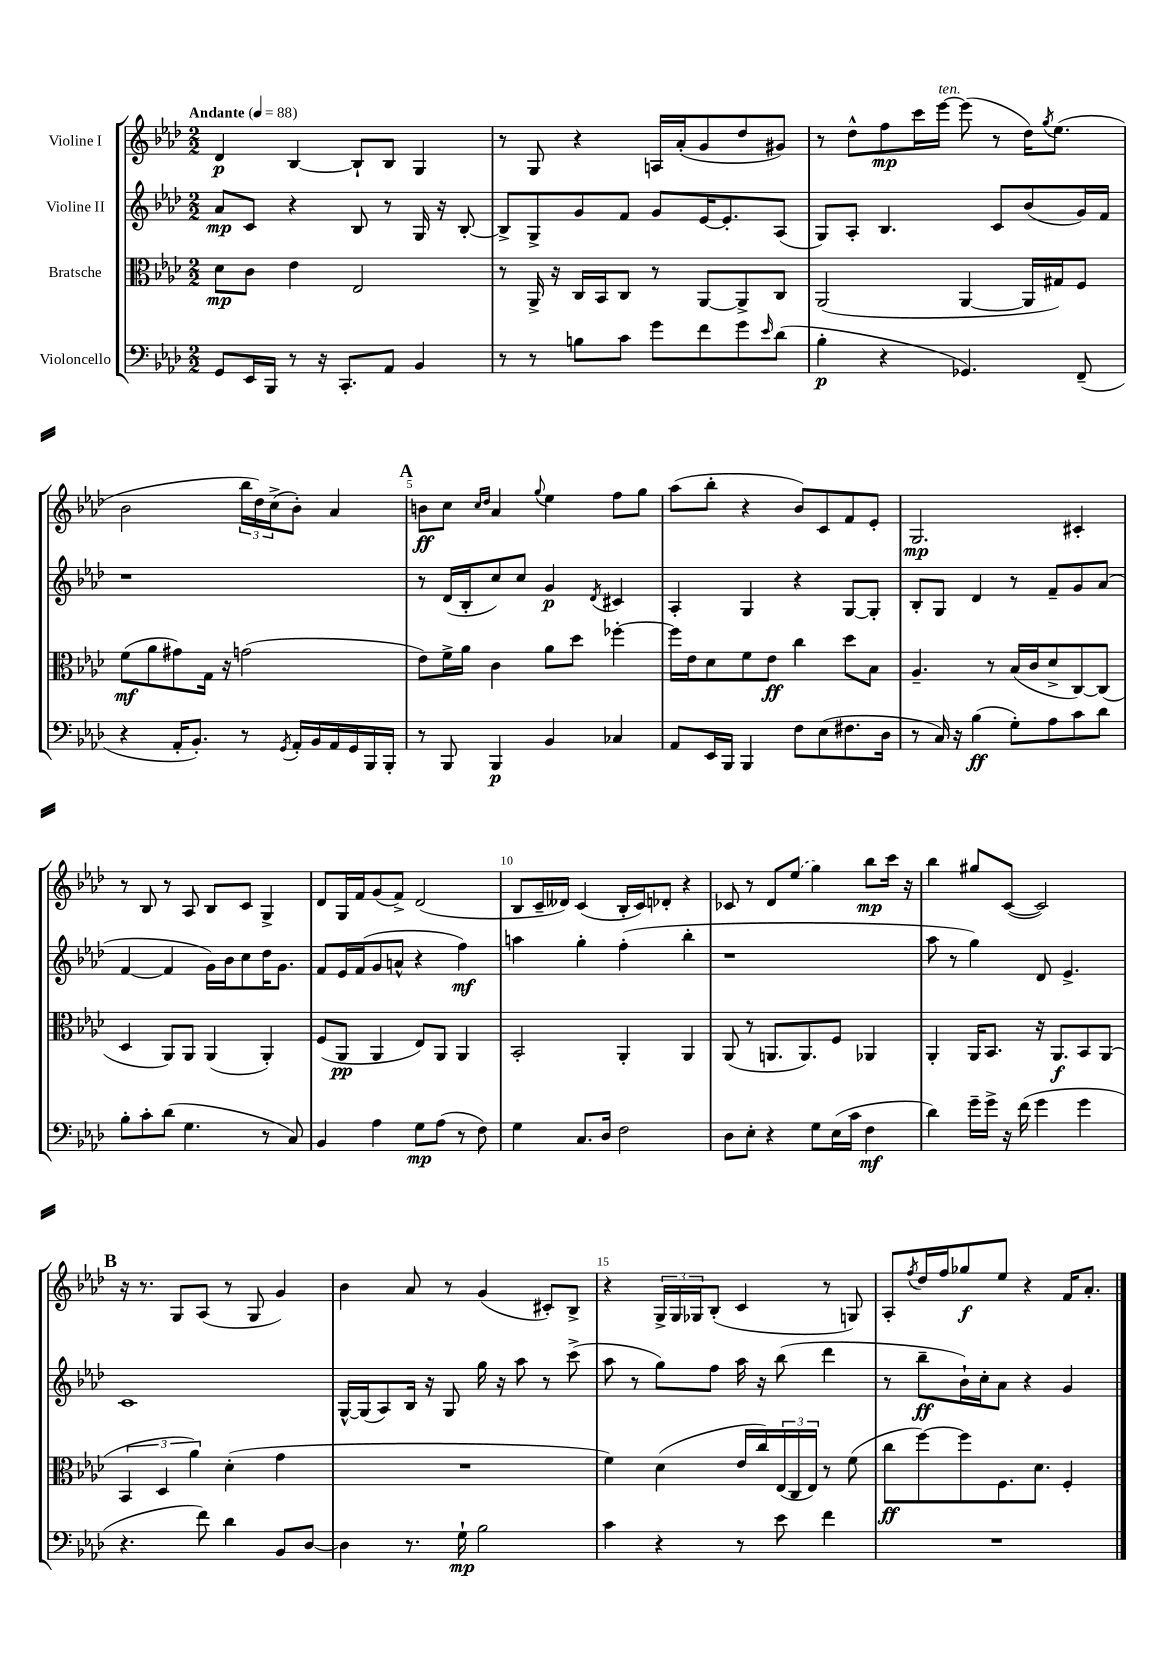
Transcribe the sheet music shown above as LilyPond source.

<<
\new StaffGroup <<
\new Staff = "s0" \with { instrumentName = "Violine I" } {
    \clef treble \key aes \major \numericTimeSignature \time 2/2 \tempo "Andante" 4 = 88
    des'4\p bes4~ bes8-! bes8 g4 |
    r8 g8 r4 a16 aes'16-.( g'8 des''8 gis'8) |
    r8 des''8-^ f''8\mp c'''16 ees'''16~^\markup { \italic "ten." } ees'''8( r8 des''16) \acciaccatura { g''8 } ees''8.( |
    bes'2 \tuplet 3/2 { bes''16 des''16) c''16->( } bes'8-.) aes'4 |
    \mark \markup { \bold "A" } b'8\ff c''8 \grace { c''16 des''16 } aes'4 \appoggiatura { g''8 } ees''4 f''8 g''8 |
    aes''8( bes''8-. r4 bes'8) c'8 f'8 ees'8-. |
    g2.\mp cis'4-. |
    r8 bes8 r8 aes8 bes8 c'8 g4-> |
    des'8 g16 f'16 g'8( f'8->) des'2( |
    bes8 c'16-- deses'16) c'4( bes16-. c'16) des'8-. r4 |
    ces'8 r8 des'8 \once \slurDashed ees''8( g''4) bes''8\mp c'''16 r16 |
    bes''4 gis''8 c'8~( c'2) |
    \mark \markup { \bold "B" } r16 r8. g8 aes8( r8 g8 g'4) |
    bes'4 aes'8 r8 g'4( cis'8-.) bes8-> |
    r4 \tuplet 3/2 { g16-> g16 ges16 } bes8-.( c'4 r8 g8) |
    aes8-. \acciaccatura { f''8 } des''16 f''16 ges''8\f ees''8 r4 f'16 aes'8.-. \bar "|." |
}
\new Staff = "s1" \with { instrumentName = "Violine II" } {
    \clef treble \key aes \major \numericTimeSignature \time 2/2
    aes'8\mp c'8 r4 bes8 r8 g16 r16 bes8~-. |
    bes8-> g8-> g'8 f'8 g'8 ees'16~ ees'8.-. aes8( |
    g8) aes8-. bes4. c'8 bes'8( g'16) f'16 |
    r1 |
    \mark \markup { \bold "A" } r8 des'16( bes16-. c''8) c''8 g'4\p \acciaccatura { des'8 } cis'4 |
    aes4-. g4 r4 g8~ g8-. |
    bes8-. g8 des'4 r8 f'8-- g'8 aes'8( |
    f'4~ f'4 g'16) bes'16 c''8 des''16 g'8. |
    f'8 ees'16 f'16( g'8 a'8-^ r4 f''4\mf) |
    a''4 g''4-. f''4-.( bes''4-. |
    r1 |
    aes''8 r8 g''4) des'8 ees'4.-> |
    \mark \markup { \bold "B" } c'1 |
    g16~-^ g16( aes8) bes16 r16 g8 g''16 r16 aes''8 r8 c'''8->( |
    aes''8 r8 g''8) f''8 aes''16 r16 bes''8( des'''4 |
    r8 bes''8--\ff bes'16-!) c''16-. aes'8 r4 g'4 \bar "|." |
}
\new Staff = "s2" \with { instrumentName = "Bratsche" } {
    \clef alto \key aes \major \numericTimeSignature \time 2/2
    des'8\mp c'8 ees'4 ees2 |
    r8 aes,16-> r16 c16 bes,16 c8 r8 aes,8~ aes,8-> c8 |
    aes,2( aes,4~ aes,16 gis16) f8 |
    f'8\mf( aes'8 gis'8) g16 r16 g'2( |
    \mark \markup { \bold "A" } ees'8) f'16-> aes'16 c'4 aes'8 des''8 fes''4~-. |
    fes''16 ees'16 des'8 f'8 ees'8\ff c''4 des''8 bes8 |
    aes4.-- r8 bes16( c'16 des'8-> c8~) c8( |
    des4 aes,8) aes,8 aes,4( aes,4-.) |
    f8( aes,8\pp aes,4 ees8) aes,8 aes,4 |
    bes,2-. aes,4-. aes,4 |
    aes,8( r8 a,8. a,8.) f8 aes,4 |
    aes,4-. aes,16 bes,8. r16 aes,8.\f bes,8 aes,8( |
    \mark \markup { \bold "B" } \tuplet 3/2 { bes,4 des4 aes'4) } des'4-.( g'4 |
    R1 |
    f'4) des'4( ees'16 c''16) \tuplet 3/2 { ees16( c16 ees16) } r8 f'8( |
    c''8\ff f''8~) f''8 f8. des'8. f4-. \bar "|." |
}
\new Staff = "s3" \with { instrumentName = "Violoncello" } {
    \clef bass \key aes \major \numericTimeSignature \time 2/2
    g,8 ees,16 bes,,16 r8 r16 c,8.-. aes,8 bes,4 |
    r8 r8 b8 c'8 g'8 f'8 g'8 \grace { ees'16 } des'8( |
    bes4-.\p r4 ges,4.) f,8--( |
    r4 aes,16-. bes,8.-.) r8 \acciaccatura { g,8 } aes,16-. bes,16 aes,16 g,16 bes,,16 bes,,16-. |
    \mark \markup { \bold "A" } r8 bes,,8 bes,,4\p bes,4 ces4 |
    aes,8 ees,16 bes,,16 bes,,4 f8 ees8( fis8. des16 |
    r8 c16) r16 bes4\ff( g8-.) aes8 c'8 des'8 |
    bes8-. c'8-. des'8( g4. r8 c8) |
    bes,4 aes4 g8\mp aes8( r8 f8) |
    g4 c8. des16 f2 |
    des8 ees8-. r4 g8 ees16( c'16 f4\mf |
    des'4) g'16-- g'16-> r16 f'16( g'4 g'4 |
    \mark \markup { \bold "B" } r4. f'8) des'4 bes,8 des8~ |
    des4 r8. g16-!\mp bes2 |
    c'4 r4 r8 ees'8 f'4 |
    R1 \bar "|." |
}
>>
>>
\layout { \context { \Score \override BarNumber.break-visibility = ##(#f #t #t) barNumberVisibility = #(every-nth-bar-number-visible 5) } }
